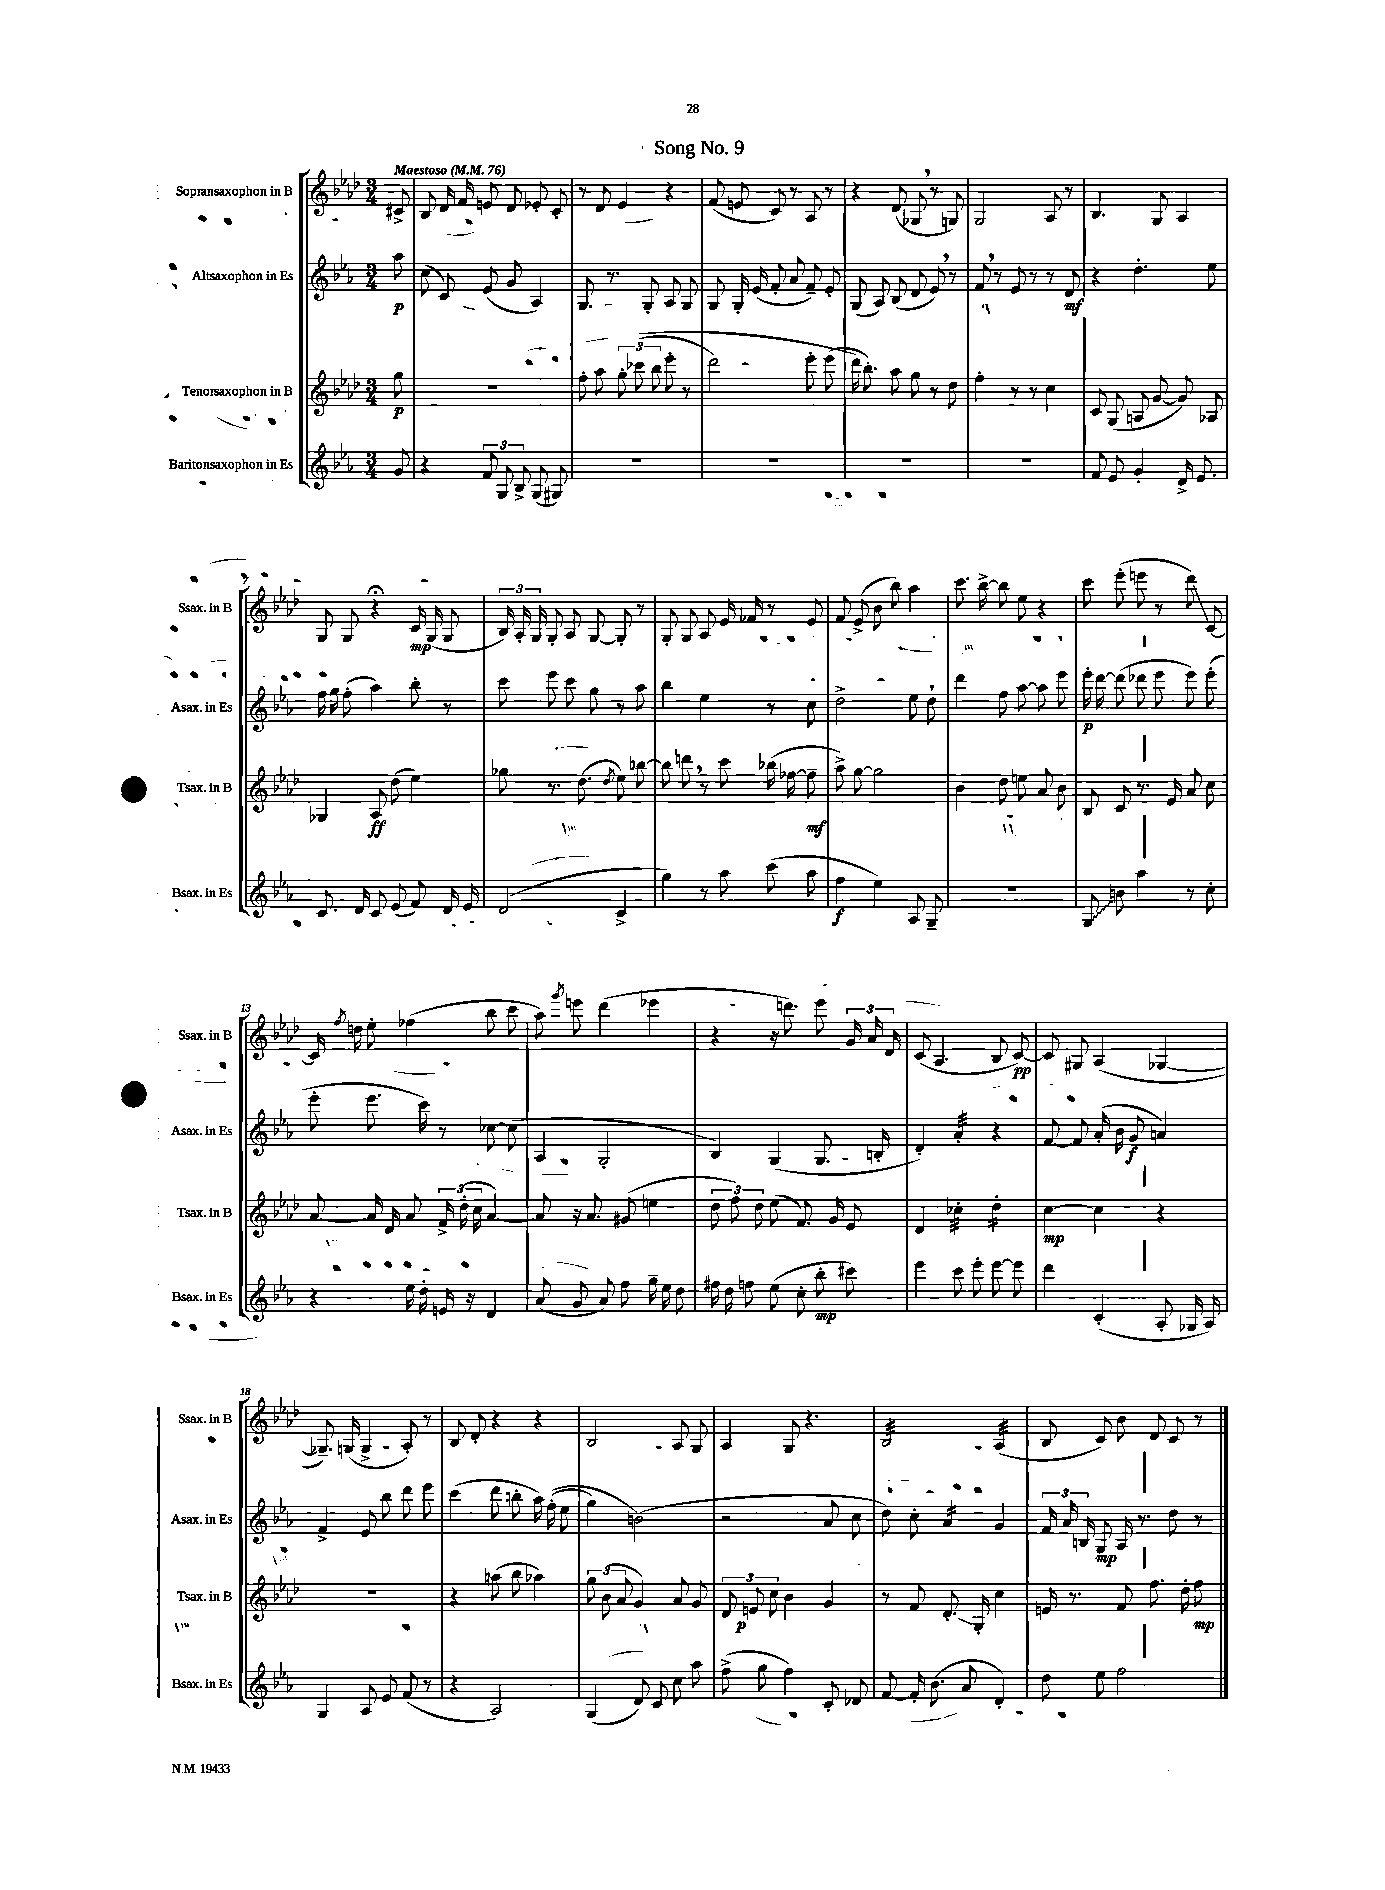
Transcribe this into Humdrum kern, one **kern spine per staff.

**kern	**kern	**kern	**kern
*staff4	*staff3	*staff2	*staff1
*clefG2	*clefG2	*clefG2	*clefG2
*k[b-e-a-]	*k[b-e-a-d-]	*k[b-e-a-]	*k[b-e-a-d-]
*M3/4	*M3/4	*M3/4	*M3/4
*MM76	*MM76	*MM76	*MM76
8g	8gg	8aa-	8c#^
=	=	=	=
4r	2.r	(8cc	8B-
.	.	8c)	16d-
.	.	.	16f
12f	.	(8e-	8e
12G	.	.	.
.	.	8g	8d-
12B-^	.	.	.
(8G	.	4A-)	8e-'
8G#)	.	.	8c'
=	=	=	=
2.r	8ff'	8.G	8r
.	8aa-	.	8d-
.	.	8.r	.
.	12gg'	.	4e-
.	&((12ccc-	.	.
.	.	8G'	.
.	12bb-	.	.
.	8eee-'	8A-	4r
.	8r	8G	.
=	=	=	=
2.r	2ddd-)	8G	(8f
.	.	16G'	8e
.	.	(16e-	.
.	.	8f'	8c)
.	.	8a-	8r
.	8eee-'	8f~)	8A-
.	(8eee-	8e-'	8r
=	=	=	=
2.r	16ddd-&)	(8G	4r
.	8.bb-')	.	.
.	.	8A-)	.
.	8aa-	(8B-	(8d-
.	8gg	8d	8G-
.	8r	8e-)	8r
.	8dd-	8r	8G)
=	=	=	=
2.r	4ff'	8f	2G
.	.	8r	.
.	8r	8e-	.
.	8r	8r	.
.	4cc	8r	8A-
.	.	8d	8r
=	=	=	=
8f	8c	4r	4.B-
8e-	(8G	.	.
4g'	8A	4.dd'	.
.	[8g	.	8G
16d^	8g])	.	4A-
8.e-	.	.	.
.	8A-	8ee-	.
=	=	=	=
8.c	4G-	16ff	8G
.	.	16gg	.
.	.	(8ff'	8G
16d	.	.	.
8c	8A-	4aa-)	4r;
(8e-	(8dd-	.	.
8f)	4ee-)	8bb-'	16c
.	.	.	(16G
16d	.	8r	8G
16e-	.	.	.
=	=	=	=
(2d	8gg-	8ccc	24B-)
.	.	.	24A-'
.	.	.	24G
.	8.r	8eee-	8G'
.	.	8ccc	8A-
.	(8.dd-	.	.
.	.	8gg	[8G
.	8qdd-	.	.
4c^	8ee-)	8r	8G']
.	[8bb	8aa-	8r
=	=	=	=
4gg)	8bb]	4bb-	8G'
.	8ddd	.	8G
8r	8r	4ee-	8A-
8aa-	8ccc	.	16e-
.	.	.	16f-
(8ccc	(16bb-	8r	8r
.	[16ff-	.	.
8aa-	8ff-~]	8cc	8e-
=	=	=	=
4ff	8aa-^)	2dd^	8f
.	[8gg	.	(8e-^
4ee-)	2gg]	.	8b-
.	.	.	8bb-)
8A-	.	8ee-	4aa-
8G~	.	8dd`	.
=	=	=	=
2.r	4b-	4ddd	8.ccc
.	.	.	[16bb-^
.	8dd-	8ff	8bb-]
.	8ee	[8aa-	8ee-
.	8a-	8aa-]	4r
.	8b-	8eee-	.
=	=	=	=
8G	8B-	16eee-'	8ccc
.	.	[16ddd	.
8b	8c	(8ddd]	(8eee-'
4aa-	8.r	8ddd-	8eee
.	.	8eee-	8r
.	16e-	.	.
8r	8a-	8eee-)	8ddd-)
8cc'	8cc	(8eee-'	[8c
=	=	=	=
4r	[8a-	8eee-'	16c]
.	.	.	8qff
.	.	.	16dd
.	16a-]	8.eee-	8ee-'
.	16d-	.	.
16ee-	8a-	.	(4ff-
16dd'	.	16ccc)	.
16e	24f^	8r	.
.	(24dd-'	.	.
16r	.	.	.
.	24cc	.	.
4d	[4a-)	[8cc-	8bb-
.	.	(8cc-]	8ccc
=	=	=	=
(8a-	8a-]	4A-	8aa-)
.	.	.	8qggg
8g	16r	.	8eee
.	8.a-	.	.
8a-)	.	2G'	(4ddd-
8ff	(8g#	.	.
16gg~	4ee	.	4eee-
16ee-	.	.	.
8dd	.	.	.
=	=	=	=
16ff#	12dd-	4B-)	4r
16dd	.	.	.
.	12ff)	.	.
8ff	.	.	.
.	12dd-	.	.
(8ee-	(8ee-	(4G	16r
.	.	.	8.ddd)
8cc'	8.f)	.	.
8bb-'	.	8.G	8eee-
.	16g	.	.
8ccc#)	8e-	.	24g
.	.	.	24a-
.	.	16B'	.
.	.	.	24d-
=	=	=	=
4eee-	4d-	4d')	(8c
.	.	.	4.A-
8ccc	4cc-'	4a-'	.
8eee-'	.	.	.
[8eee-	4dd-'	4r	8B-
8eee-]	.	.	[8c)
=	=	=	=
4ddd	[4cc	[8f	8c]
.	.	8f]	8G#
(4c'	4cc]	(16a-'	(4A-
.	.	16b-	.
.	.	8g	.
8A-'	4r	4a)	[4G-
16G-	.	.	.
16A-)	.	.	.
=	=	=	=
4G	2.r	4f^	8.G-~])
.	.	.	(16G
8A-	.	8e-	4G^
8e-	.	8bb-	.
(8f	.	8ddd	8A-')
8r	.	8eee-	8r
=	=	=	=
4r	4r	(4ccc	8B-
.	.	.	8d-'
2A-)	(8aa	8ddd	4r
.	8bb-	8bb'	.
.	4aa-)	16aa-)	4r
.	.	&((16ff'	.
.	.	8ee-	.
=	=	=	=
(4G	12gg	4gg)	2B-
.	(12b-	.	.
.	12a-	.	.
8d)	4g)	(2b&)	.
8c	.	.	.
8cc	8a-	.	8A-
8aa-	8g	.	8G
=	=	=	=
(8ff^	12d-	2r	4A-
.	12e	.	.
8gg	.	.	.
.	12cc	.	.
4ff)	4b-	.	8G
.	.	.	4.r
8c'	4g	8a-	.
8d-	.	8cc	.
=	=	=	=
[8f	8r	8dd)	2B-
16f']	8f	8cc'	.
(8.b-	.	.	.
.	8.d-'	4a-	.
8a-	.	.	.
.	16G'	.	.
4d')	4cc	4g	(4A-
=	=	=	=
8dd	16e	24f	8B-
.	.	24a-	.
.	8.r	.	.
.	.	24B	.
8ee-	.	8G	8c)
2ff	8f	16A-	8b-
.	.	8.r	.
.	8.ff	.	8d-
.	.	8dd	8c
.	16dd-'	.	.
.	8ff	8r	8r
==	==	==	==
*-	*-	*-	*-
